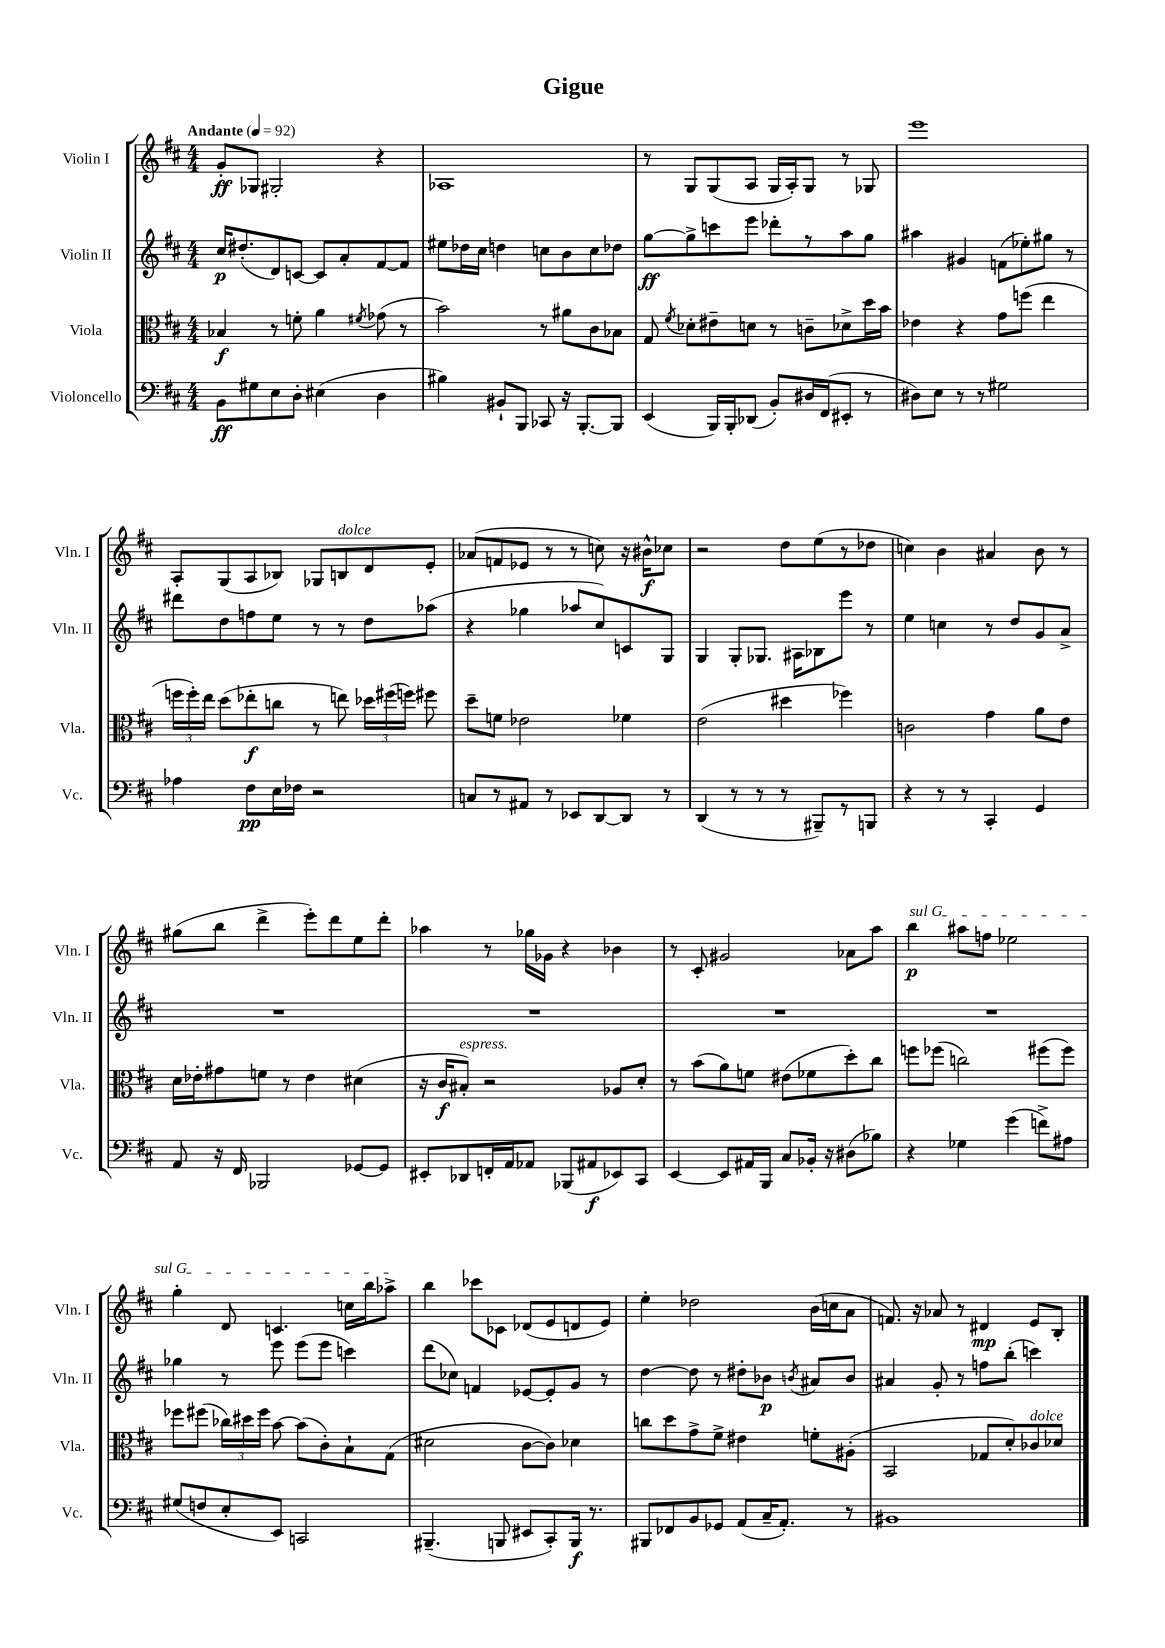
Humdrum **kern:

**kern	**kern	**kern	**kern
*staff4	*staff3	*staff2	*staff1
*clefF4	*clefC3	*clefG2	*clefG2
*k[f#c#]	*k[f#c#]	*k[f#c#]	*k[f#c#]
*M4/4	*M4/4	*M4/4	*M4/4
*MM92	*MM92	*MM92	*MM92
8BB	4B-	16cc#	8g'
.	.	(8.dd#'	.
8G#	.	.	8G-
8E	8r	8d)	2G#'
8D'	8f'	[8c	.
(4E#	4a	8c]	.
.	.	8a'	.
.	8qf#	.	.
4D	(8g-	[8f#	4r
.	8r	8f#]	.
=	=	=	=
4B#)	2b)	8ee#	1A-
.	.	16dd-	.
.	.	16cc#	.
8BB#`	.	4dd	.
8BBB	.	.	.
8CC-	8r	8cc	.
16r	8a#	8b	.
[8.BBB'	.	.	.
.	8c#	8cc	.
8BBB]	8B-	8dd-	.
=	=	=	=
(4EE	8G	[8gg	8r
.	8qf#	.	.
.	8d-'	8gg^]	8G
16BBB)	8e#~	8ccc	(8G
16BBB'	.	.	.
(8DD-	8d	8eee	8A
8BB')	8r	8ddd-'	16G
.	.	.	16A')
16D#	8c~	8r	8G
(16FF#	.	.	.
8EE#'	8d-^	8aa	8r
8r	16dd	8gg	8G-
.	16b	.	.
=	=	=	=
8D#)	4e-	4aa#	1eee
8E	.	.	.
8r	4r	4g#	.
8r	.	.	.
2G#	8g	(8f	.
.	(8ff	8ee-')	.
.	4ee	8gg#	.
.	.	8r	.
=	=	=	=
4A-	24ff	8ddd#	8A'
.	24ff')	.	.
.	24ee	.	.
.	(8dd	8dd	(8G
8F#	8ee-'	8ff	8A
16E	8cc	8ee	8B-)
16F-	.	.	.
2r	8r	8r	8G-
.	8ee)	8r	8B
.	24dd-	8dd	8d
.	(24ff#	.	.
.	24ff)	.	.
.	8ff#	(8aa-	8e'
=	=	=	=
8C	8dd~	4r	(8a-
8r	8f	.	8f
8AA#	2e-	4gg-	8e-
8r	.	.	8r
8EE-	.	8aa-	8r
[8DD	.	8cc#)	8cc)
8DD]	4f-	8c	16r
.	.	.	16b#^^
8r	.	8G	8cc-
=	=	=	=
(4DD	(2e	4G	2r
8r	.	8G'	.
8r	.	8.G-	.
8r	4dd#	.	8dd
.	.	16A#	.
8BBB#~)	.	8B-	(8ee
8r	4ff-)	8eee	8r
8BBB	.	8r	8dd-
=	=	=	=
4r	2c	4ee	4cc)
8r	.	4cc	4b
8r	.	.	.
4CC#'	4g	8r	4a#
.	.	8dd	.
4GG	8a	8g	8b
.	8e	8a^	8r
=	=	=	=
8AA	16d	1r	(8gg#
.	16e-'	.	.
16r	8g#	.	8bb
16FF#	.	.	.
2BBB-	8f	.	4ddd^
.	8r	.	.
.	4e-	.	8eee')
.	.	.	8ddd
[8GG-	(4d#	.	8ee
8GG-]	.	.	8ddd'
=	=	=	=
8EE#'	16r	1r	4aa-
.	16c#	.	.
8DD-	8B#')	.	.
16FF'	2r	.	8r
16AA	.	.	.
8AA-	.	.	16gg-
.	.	.	16g-
(8BBB-	.	.	4r
8AA#	.	.	.
8EE-)	8A-	.	4b-
8CC#	8d'	.	.
=	=	=	=
[4EE	8r	1r	8r
.	(8b	.	8c#'
8EE]	8a)	.	2g#
16AA#	8f	.	.
16BBB	.	.	.
8C#	(8e#	.	.
16BB-'	8f-	.	.
16r	.	.	.
(8D#	8dd')	.	8a-
8B-)	8cc#	.	8aa
=	=	=	=
4r	8ff	1r	4bb
.	(8ff-	.	.
4G-	2cc)	.	8aa#
.	.	.	8ff
(4g	.	.	2ee-
8f^)	(8ff#	.	.
8A#	8ff#)	.	.
=	=	=	=
(8G#	8ff-	4gg-	4gg'
8F	(8ff#	.	.
8E'	24cc-)	8r	8d
.	24dd#	.	.
.	24ff#	.	.
8EE)	[8b	8eee	4.c
2CC	(8b]	(8eee	.
.	8c#')	8eee	.
.	8B`	4ccc)	16cc
.	.	.	16bb
.	(8G	.	8aa-^
=	=	=	=
(4.BBB#~	2d#	(8ddd	4bb
.	.	8cc-)	.
.	.	4f	8ccc-
8BBB	.	.	8c-
8EE#	[8c#	[8e-	(8d-
8CC#')	8c#])	8e-']	8e
16BBB	4d-	8g	8d
8.r	.	.	.
.	.	8r	8e)
=	=	=	=
8BBB#	8cc	[4dd	4ee'
8FF-	8dd	.	.
8BB	8g^	8dd]	2dd-
8GG-	8f#^	8r	.
(8AA	4e#	8dd#'	.
16C#~	.	8b-	.
8.AA')	.	.	.
.	.	8qb	.
.	8f'	8a#	(16b
.	.	.	16cc
8r	(8A#'	8b	8a
=	=	=	=
1BB#	2BB	4a#	8.f)
.	.	.	16r
.	.	8g'	8a-
.	.	8r	8r
.	8G-	8ff	4d#
.	8d')	(8bb'	.
.	8c-	4ccc)	8e
.	8d-	.	8B'
==	==	==	==
*-	*-	*-	*-
